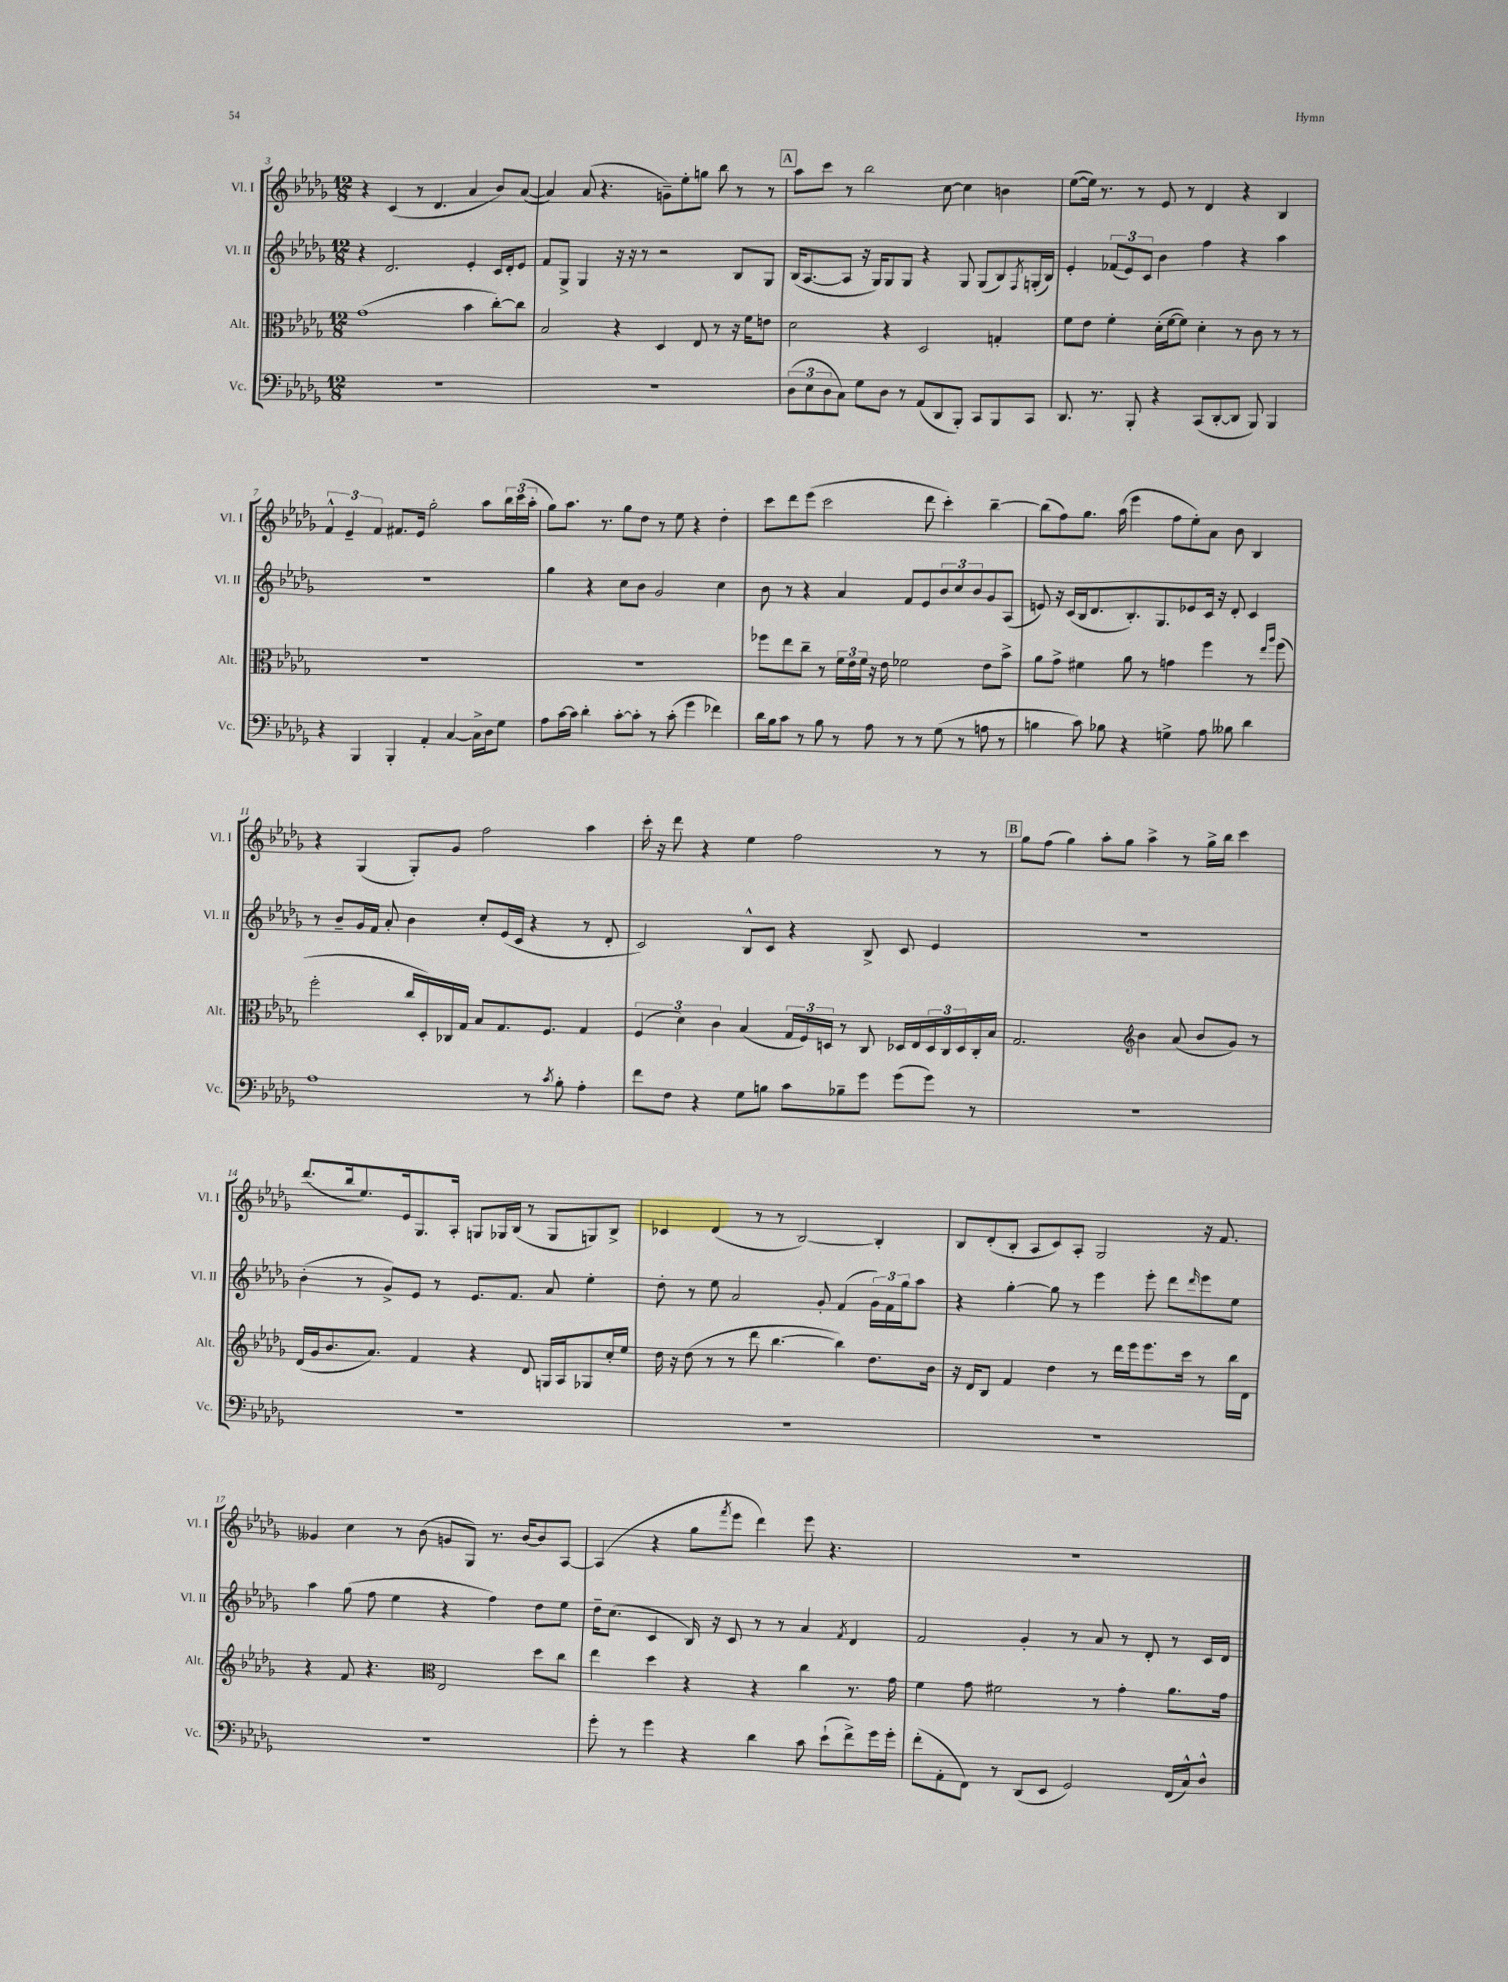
<<
\new StaffGroup <<
\new Staff = "s0" \with { instrumentName = "Vl. I" shortInstrumentName = "Vl. I" } {
    \clef treble \key des \major \numericTimeSignature \time 12/8
    r4 c'4( r8 des'4. aes'4 bes'8) aes'8~( |
    aes'4) aes'8( r4. g'8--) ees''8-. g''8 bes''8 r8 r8 |
    \mark \markup { \box "A" } aes''8 c'''8 r8 bes''2 c''8~ c''4 b'4 |
    ees''8~( ees''16) r8. r8 ees'8 r8 des'4 r4 bes4 |
    \tuplet 3/2 { f'4-^ ees'4-- f'4 } fis'8. ees'16 ges''2-. aes''8 \tuplet 3/2 { bes''16 c'''16( aes''16-. } |
    ges''8) aes''8. r8. ges''8 des''8 r8 ees''8 r4 des''4-. |
    c'''8 des'''8 ees'''8( c'''2 des'''8 c'''4-.) bes''4~-- |
    bes''8( f''8) ges''8. aes''16( ees'''4 f''8 ees''8-.) aes'8 bes'8 bes4 |
    r4 ges4( ges8-.) ges'8 f''2 aes''4 |
    c'''16-. r16 des'''8 r4 ees''4 f''2 r8 r8 |
    \mark \markup { \box "B" } ges''8 f''8( ges''4) aes''8-. ges''8 aes''4-> r8 ges''16-> bes''16 c'''4 |
    des'''8.( bes''16 ees''8.) ees'16 ges8. aes16-. g8 ges16 bes16( r8 ges8 g8) bes8-> |
    ces'4 des'4( r8 r8 bes2~) bes4-. |
    bes8 des'8-.( bes8-. aes8 c'8) aes8-. ges2 r16 f'8. |
    geses'4 c''4 r8 bes'8( g'8 ges8) r8. bes'16~ bes'8 aes8~ |
    aes4( r4 ges''8 \acciaccatura { f'''8 } ees'''8 des'''4) ees'''8 r4. |
    R1. \bar "|." |
}
\new Staff = "s1" \with { instrumentName = "Vl. II" shortInstrumentName = "Vl. II" } {
    \clef treble \key des \major \numericTimeSignature \time 12/8
    r4 des'2. ees'4-. c'16 des'16-. ees'8 |
    f'8 ges8-> ges4 r16 r16 r8 r2 bes8 ges8 |
    \mark \markup { \box "A" } bes16( aes8.~ aes8 r16 ges16) ges8 ges8 r4 ges8 ges8( bes8) \acciaccatura { f8 } g16-.( bes16) |
    ees'4-. \tuplet 3/2 { fes'8( ees'8) c'8 } bes'4 f''4 r4 aes''4 |
    R1. |
    ges''4 r4 c''8 bes'8 ges'2 c''4 |
    bes'8 r8 r4 aes'4 f'8 ees'8 \tuplet 3/2 { bes'8 c''8 bes'8 } ges'8 aes8( |
    e'8) r16 c'16( bes16 des'8. bes8.-.) ges8. ees'8 c'16 r16 des'8-. c'4 |
    r8 bes'8-- ges'16 f'16 aes'8-. bes'4 c''8-. ees'16( c'16 r4 r8 des'8-. |
    c'2) bes8-^ c'8 r4 bes8-> c'8 ees'4 |
    \mark \markup { \box "B" } R1. |
    bes'4-.( r8 ges'8->) ees'8 r8 ees'8. f'8. aes'8 ees''4-. |
    des''8-. r8 ees''8 aes'2 ges'8-. f'4( \tuplet 3/2 { ges'16) f'16 ges''16 } aes''8 |
    r4 ges''4~-. ges''8 r8 ees'''4 ees'''8-. des'''8 \grace { des'''16 } ees'''8 ees''8 |
    aes''4 ges''8( f''8 ees''4 r4 f''4) des''8 ees''8 |
    des''16-- c''8.( c'4 bes16) r16 c'8 r8 r8 aes'4 \acciaccatura { f'8 } des'4 |
    f'2 ges'4-. r8 aes'8 r8 des'8-. r8 c'16 des'16 \bar "|." |
}
\new Staff = "s2" \with { instrumentName = "Alt." shortInstrumentName = "Alt." } {
    \clef alto \key des \major \numericTimeSignature \time 12/8
    ges'1( bes'4 c''8~-.) c''8 |
    bes2 r4 des4 ees8 r8 r16 f'16 e'8 |
    \mark \markup { \box "A" } des'2 r4 des2 g4-. |
    f'8 ees'8 f'4-. des'16-.( f'16~ f'8) des'4-. r8 c'8 r8 r8 |
    R1. |
    R1. |
    fes''8 ees''8 c''8-- r8 \tuplet 3/2 { f'16 ees'16 f'16 } r16 ees'16 fes'2 ees'8 bes'8-> |
    aes'8 ges'8-> fis'4 aes'8 r8 g'4 f''4 r8 \grace { ees''16 aes''16 } f''8( |
    f''2-. c''16 des16-.) ces16 ges16 bes8 ges8. f8. ges4 |
    \tuplet 3/2 { f4( des'4) c'4 } bes4( \tuplet 3/2 { ges16 f16) d16 } r8 c8 des16 ees16 \tuplet 3/2 { des16 c16 des16 } c16-. bes16 |
    \mark \markup { \box "B" } ges2. \clef treble bes'4 aes'8( bes'8 ges'8) r8 |
    des'16( ges'16 bes'8. aes'8.) f'4 r4 des'8 g16 aes16 ges8 c''16-. ees''16 |
    des''16 r16 des''8( r8 r8 des'''8 bes''4.~ bes''4) des''8. bes'16 |
    r16 des'16 bes8 f'4 des''4 r8 des'''16 ees'''16 ees'''8. c'''16 r8 bes''16 des'16 |
    r4 f'8 r4. \clef alto ees2 des''8 c''8 |
    ees''4 des''4 r4 r4 c''4 r8. ges'16 |
    f'4 ges'8 fis'2 r8 ges'4-. aes'8. ges'16 \bar "|." |
}
\new Staff = "s3" \with { instrumentName = "Vc." shortInstrumentName = "Vc." } {
    \clef bass \key des \major \numericTimeSignature \time 12/8
    R1. |
    R1. |
    \mark \markup { \box "A" } \tuplet 3/2 { des8( ees8 des8 } c8) ges8 des8 r8 aes,8( des,8 bes,,8-.) c,8 bes,,8 c,8 |
    des,8. r8. bes,,8-. r4 c,8( des,8~-. des,8 bes,,8) bes,,4 |
    r4 bes,,4 bes,,4-. aes,4-. c4~ c16-> des16 ges8 |
    aes8 c'16~ c'16 des'4-. c'8~-. c'8-. r8 c'8-.( ges'4 fes'4) |
    des'16 bes16 c'8 r8 bes8 r8 aes8 r8 r8 ges8( r8 a8 r8 |
    b4 c'8) bes8 r4 g4-> aes8 beses8 des'4 |
    aes1 r8 \acciaccatura { c'8 } bes8-. aes4-. |
    f'8 f8 r4 ges8 b8 c'8 bes8-- ges'8 ges'8( ges'8) r8 |
    \mark \markup { \box "B" } R1. |
    R1. |
    R1. |
    R1. |
    R1. |
    ges'8-. r8 ges'4 r4 des'4 c'8 ees'8-!( f'8->) ges'16 ges'16-. |
    f'8-.( aes,8-. f,8) r8 des,8( ees,8 ges,2) f,16( c16-^) des8-^ \bar "|." |
}
>>
>>
\layout { \context { \Score currentBarNumber = #3 } }
